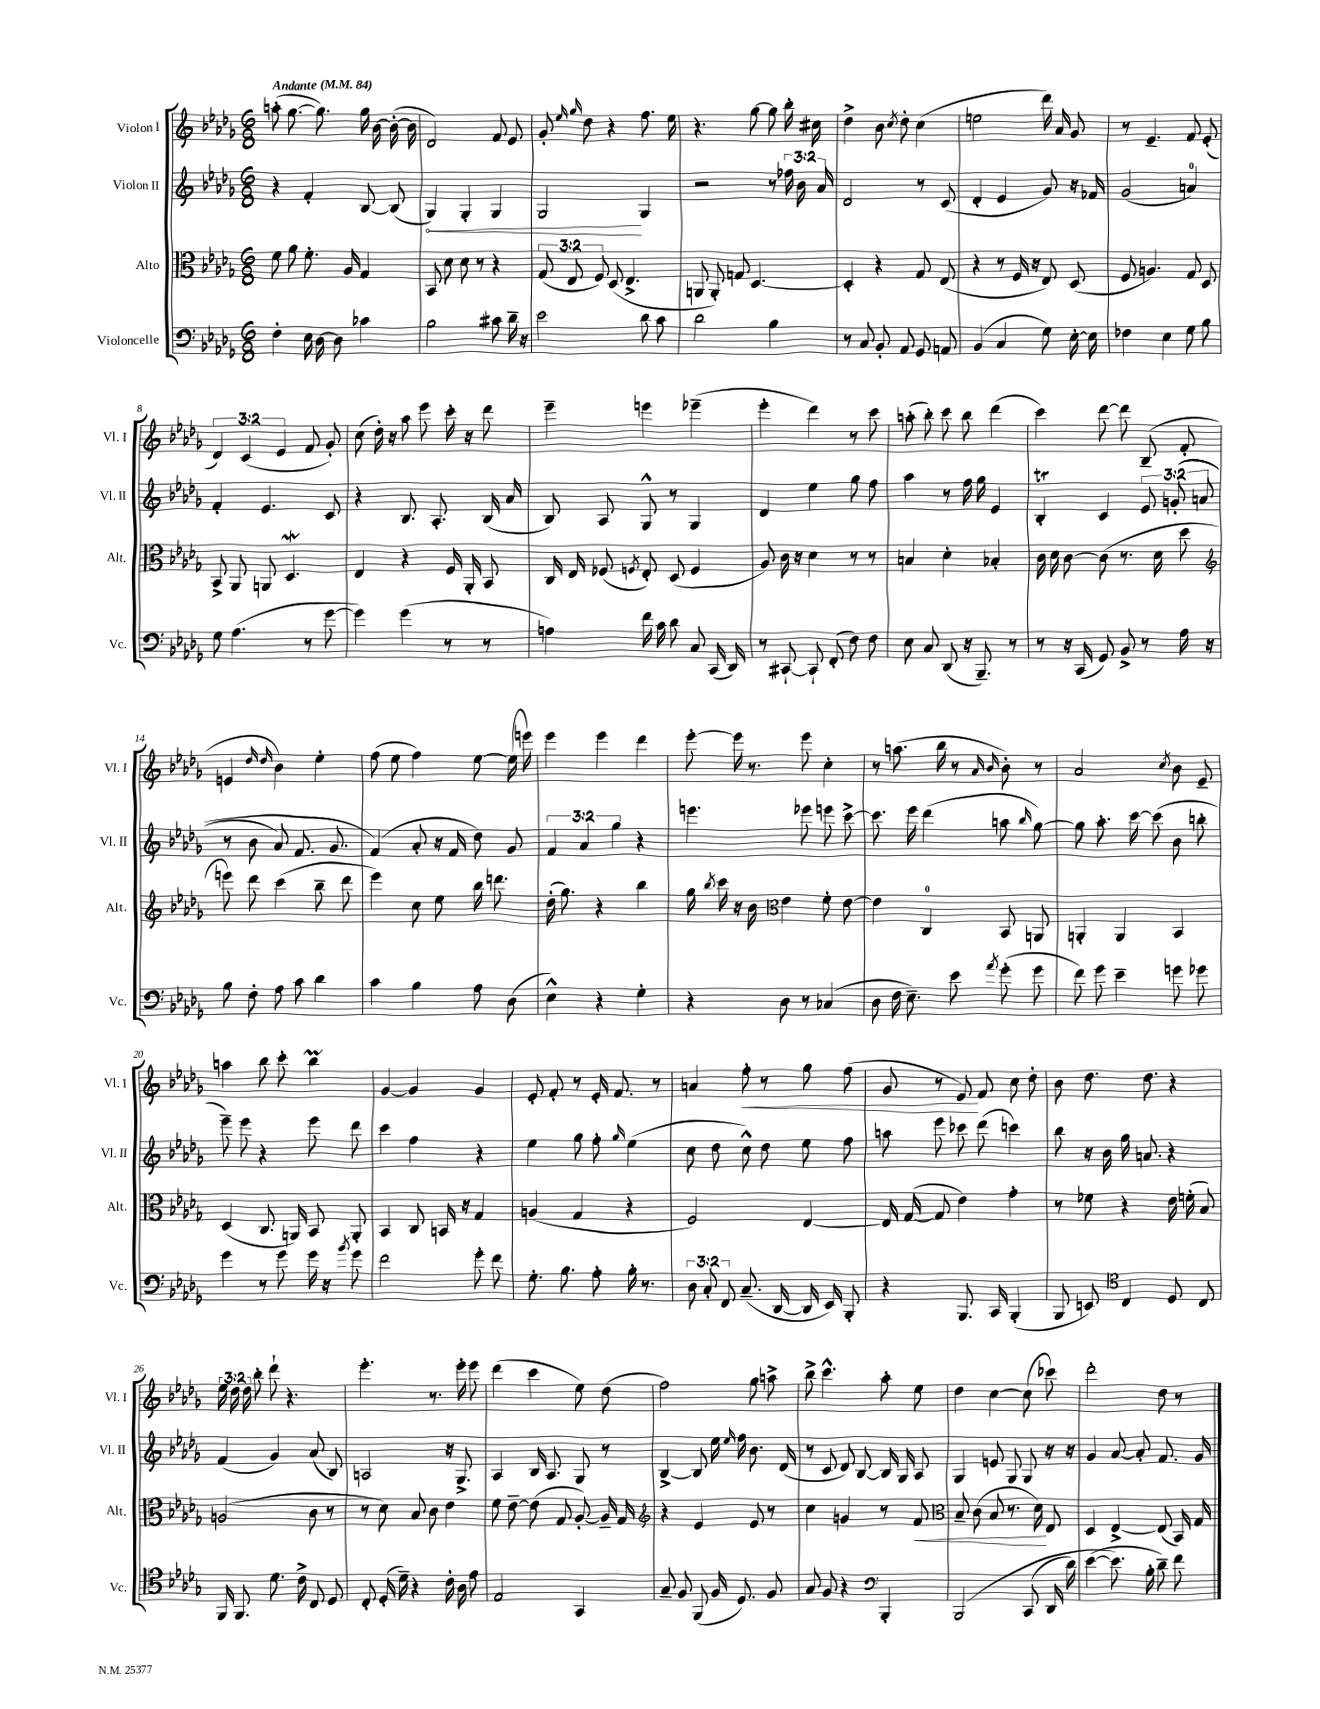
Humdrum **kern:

**kern	**kern	**kern	**kern
*staff4	*staff3	*staff2	*staff1
*clefF4	*clefC3	*clefG2	*clefG2
*k[b-e-a-d-g-]	*k[b-e-a-d-g-]	*k[b-e-a-d-g-]	*k[b-e-a-d-g-]
*M6/8	*M6/8	*M6/8	*M6/8
*MM84	*MM84	*MM84	*MM84
4F'	8f	4r	(8aa'
.	8a-	.	[8.gg-
16E-	8.f'	4f'	.
[16D-	.	.	8.gg-])
8D-]	.	.	.
.	16A-	.	.
4c-	4G-	[8B-	16gg-
.	.	.	[16b-
.	.	(8B-]	(16b-'_
.	.	.	16b-]
=	=	=	=
2B-	8BB-	4G-)	2d-)
.	8d-	.	.
.	8d-	4G-'	.
.	8r	.	.
8c#	4r	4G-	8f
16d-~	.	.	8e-
16r	.	.	.
=	=	=	=
2e-	(12G-	2G-	8g-'
.	12E-	.	.
.	.	.	16qqee-
.	.	.	16qqgg-
.	.	.	8dd-
.	12F)	.	.
.	(8D-	.	4r
.	4.E-^	.	.
8d-	.	4G-	8.ff
8c	.	.	.
.	.	.	16ee-
=	=	=	=
2d-	8AA	2r	4.r
.	8AA')	.	.
.	8G	.	.
.	[4.D-	.	[8gg-
4B-	.	8r	8gg-]
.	.	24ff-	16bb-'
.	.	24b-	.
.	.	.	16cc#
.	.	24a-	.
=	=	=	=
8r	4D-']	2d-	4dd-^
8C	.	.	.
8BB-'	4r	.	8b-
.	.	.	8qcc
8AA-	.	.	8dd-'
8GG-	8G-	8r	(4cc
8AA	(8E-	(8c	.
=	=	=	=
(4BB-	4r	4d-'	2ee
4C	8r	4e-	.
.	16F	.	.
.	16r	.	.
8G-)	8E-)	8g-)	16ddd-)
.	.	.	16a-
[16E-'	(8D-	16r	8g-
16E-]	.	16f-	.
=	=	=	=
4F-	8F	(2g-	8r
.	4.A)	.	4.e-~
4E-	.	.	.
8G-	8G-	4a)	8f
8B-	8D-	.	(8e-'
=	=	=	=
8G-	8BB-^	4f'	6d-)
(4.A-	8AA-	.	.
.	.	.	(6c
.	8AA	4.e-	.
.	.	.	6e-
.	4.D-	.	.
8r	.	.	8f
[8g-	.	8c	8g-')
=	=	=	=
4g-])	4E-	4r	(8cc
.	.	.	16dd-')
.	.	.	16r
(4g-	4r	8.B-	8aa-
.	.	.	8eee-
.	.	8.A-'	.
8r	16F	.	16ccc'
.	16AA-'	.	16r
8r	8BB-	(16B-	8ddd-
.	.	16a-	.
=	=	=	=
4A)	16C	8B-)	4eee-~
.	16E-	.	.
.	(8F-	8A-	.
.	8qF	.	.
16f	8E-')	8G-^^	4eee
16c	.	.	.
8d-	(8D-	8r	.
8C	4F	4G-	(4eee-~
(16CC	.	.	.
16DD-)	.	.	.
=	=	=	=
8r	8A-)	4d-	4eee-'
[8CC#`	16c	.	.
.	16r	.	.
8CC#`]	4d-	4ee-	4ddd-)
(8FF'	.	.	.
8F)	8r	8gg-	8r
8F	8r	8ff	8ccc
=	=	=	=
8E-	4B	4aa-	(8aa'
8C	.	.	8bb-')
(8DD-	4d-'	8r	8ccc
16r	.	16ff	8bb-
8.BBB-~)	.	16gg-	.
.	4B-'	4e-	(4ddd-
8r	.	.	.
=	=	=	=
8r	16c	4B-'	4ccc)
.	16d-	.	.
16r	[8c	.	.
(16CC	.	.	.
8GG-)	(8c]	4c	[8ddd-
8BB-^	8.r	.	8ddd-]
8r	.	12e-	(8B-~
.	16d-	.	.
.	.	&((12g'	.
16A-	8dd-	.	8f'
.	.	12a	.
16r	.	.	.
=	=	=	=
*	*clefG2	*	*
8B-	8eee)	8r	4e
8F'	8ddd-	8b-	.
.	.	.	16qqdd-
.	.	.	16qqdd-
8A-	(4ccc	8a-)	4b-)
8c	.	8.f	.
4d-	8bb-~	.	4ee-'
.	.	8.g-	.
.	8ddd-	.	.
=	=	=	=
4c	4eee-)	(4f&)	(8ff
.	.	.	8ee-
4B-	8cc	8a-'	4ff)
.	8ee-	16r	.
.	.	16f	.
8A-	16bb-	8dd-)	[8ee-
.	8.ddd	.	.
(8D-	.	8g-	(16ee-]
.	.	.	16eee)
=	=	=	=
4E-^^)	(16dd-'	6f	4eee-
.	8.gg-)	.	.
.	.	6a-	.
4r	4r	.	4eee-
.	.	6gg-	.
4G-'	4bb-	4r	4ddd-
=	=	=	=
4r	16gg-	4.eee	[8eee-'
.	8qbb-	.	.
.	16ccc	.	.
.	16r	.	16eee-]
.	16b-	.	8.r
*	*clefC3	*	*
8D-	4e-	.	.
8r	.	8eee-	8eee-
(4C-	8f'	8eee	4cc'
.	[8e-	[8ccc^	.
=	=	=	=
8D-	4e-]	8.ccc]	8r
16F	.	.	(8.aa
8.E-~)	.	16eee-	.
.	4C	(4ddd-	.
.	.	.	16bb-
8e-	.	.	8r
.	.	.	16qqa-
8qa-	.	.	16qqb-
(8g-'	8BB-	8aa	8b-')
.	.	16qqbb-	.
8g-	8AA	[8gg-)	8r
=	=	=	=
8f)	4AA'	8gg-]	2a-
8g-	.	8.aa-'	.
4e-~	4AA	.	.
.	.	[16ccc	.
.	.	(8ccc]	.
.	.	.	8qcc
8g	4BB-	8b-	8b-
8g-	.	8bb'	8e-~
=	=	=	=
4g-	(4D-	8eee-~)	4aa
.	.	8eee-	.
8r	8.C	4r	8bb-
8g-	.	.	8ccc'
.	16AA)	.	.
16g-	8BB-	8eee-	4bb-
16r	.	.	.
8qb-	.	.	.
8g-	8AA'	8ddd-	.
=	=	=	=
2f	4BB-	4ccc	[4g-
.	8C	4ff	4g-]
.	16BB	.	.
.	16r	.	.
8g-'	4G-	4r	4g-
8f	.	.	.
=	=	=	=
8.G-'	(4A	4ee-	8e-'
.	.	.	8f'
8.B-	.	.	.
.	4G-	8gg-	8r
8A-'	.	8ff'	16e-'
.	.	.	8.f
.	.	16qqgg-	.
16B-'	4r	(4ee-	.
8.r	.	.	.
.	.	.	8r
=	=	=	=
12D-	2F)	8cc	4a
12C'	.	.	.
.	.	8dd-	.
12FF	.	.	.
(8.C~	.	8cc^^)	8ff'
.	.	8dd-	8r
[16DD-	.	.	.
16DD-]	[4E-	8ee-	8gg-
16EE-)	.	.	.
8BBB-'	.	8ff	(8ff
=	=	=	=
4r	16E-]	8aa	8g-
.	([16G-	.	.
.	8G-]	8eee-	8r
8.BBB-	4e-)	8ccc-	8e-)
.	.	(8ddd-	8f
16CC	.	.	.
(4BBB-'	4g-'	4ccc)	8cc
.	.	.	8dd-'
=	=	=	=
8BBB-	8r	8bb-	8b-
8EE)	8f-	16r	8.dd-
.	.	16b-	.
*clefC4	*	*	*
4C	4r	16gg-	.
.	.	8.a	8.dd-
8D-	16e-	4r	4r
.	(16f'	.	.
8C	8B-)	.	.
=	=	=	=
16FF	(2A	(4f	24ee-
.	.	.	24dd-
8.FF	.	.	.
.	.	.	24dd-
.	.	.	8bb-'
8.d-	.	4g-)	8ddd-`
.	.	.	4.r
16c^	.	.	.
8C	8c	(8a-	.
8D-	8r	8B-)	.
=	=	=	=
8C'	8r	2A	4.eee-'
(16D-'	8d-)	.	.
16d-~)	.	.	.
4r	8B-	.	.
.	8c	.	8.r
16c'	4e-	16r	.
16A-	.	8.G-^	16eee-'
8e-	.	.	8eee-
=	=	=	=
2E-	8f	4A-	(4ddd-
.	[8e-~	.	.
.	(8e-]	16B-	4ccc
.	.	8.A-	.
.	8G-	.	.
4GG-	[8A-')	8G-	8ee-)
.	16A-~]	8r	(8dd-
.	16G-	.	.
=	=	=	=
*	*clefG2	*	*
8G-~	4r	[4B-^	2ff)
8F	.	.	.
(8FF	4e-	8B-]	.
16F	.	16ee-	.
.	.	16qqee-	.
8.D-)	.	16ff	.
.	8e-	8.b-	8gg-
8F	8r	.	8aa^
.	.	(16d-	.
=	=	=	=
8G-	4cc	8r	8bb-^
8F	.	8c	4.ccc^^
4r	4g	8d-)	.
.	.	[8B-	.
*clefF4	*	*	*
4BBB-'	8r	16B-]	8aa-'
.	.	16G-	.
.	8f	8A-	8ee-
=	=	=	=
*	*clefC3	*	*
&(2BBB-	8B-~	4G-	4dd-
.	(8c	.	.
.	8B-	8e	[4cc
.	8.r	8G-	.
(8CC	.	8G-	(8cc]
.	16d-)	.	.
16DD-	8E-	16r	8ccc-)
16d-)	.	16r	.
=	=	=	=
([4e-	4D-	4g-	2ddd-'
8.e-]&)	[4E-^	[8a-	.
.	.	8a-']	.
16B-'	.	.	.
8d-~)	(8E-]	8.f	8dd-
8f	16BB-)	.	8r
.	16G-	16g-	.
==	==	==	==
*-	*-	*-	*-
